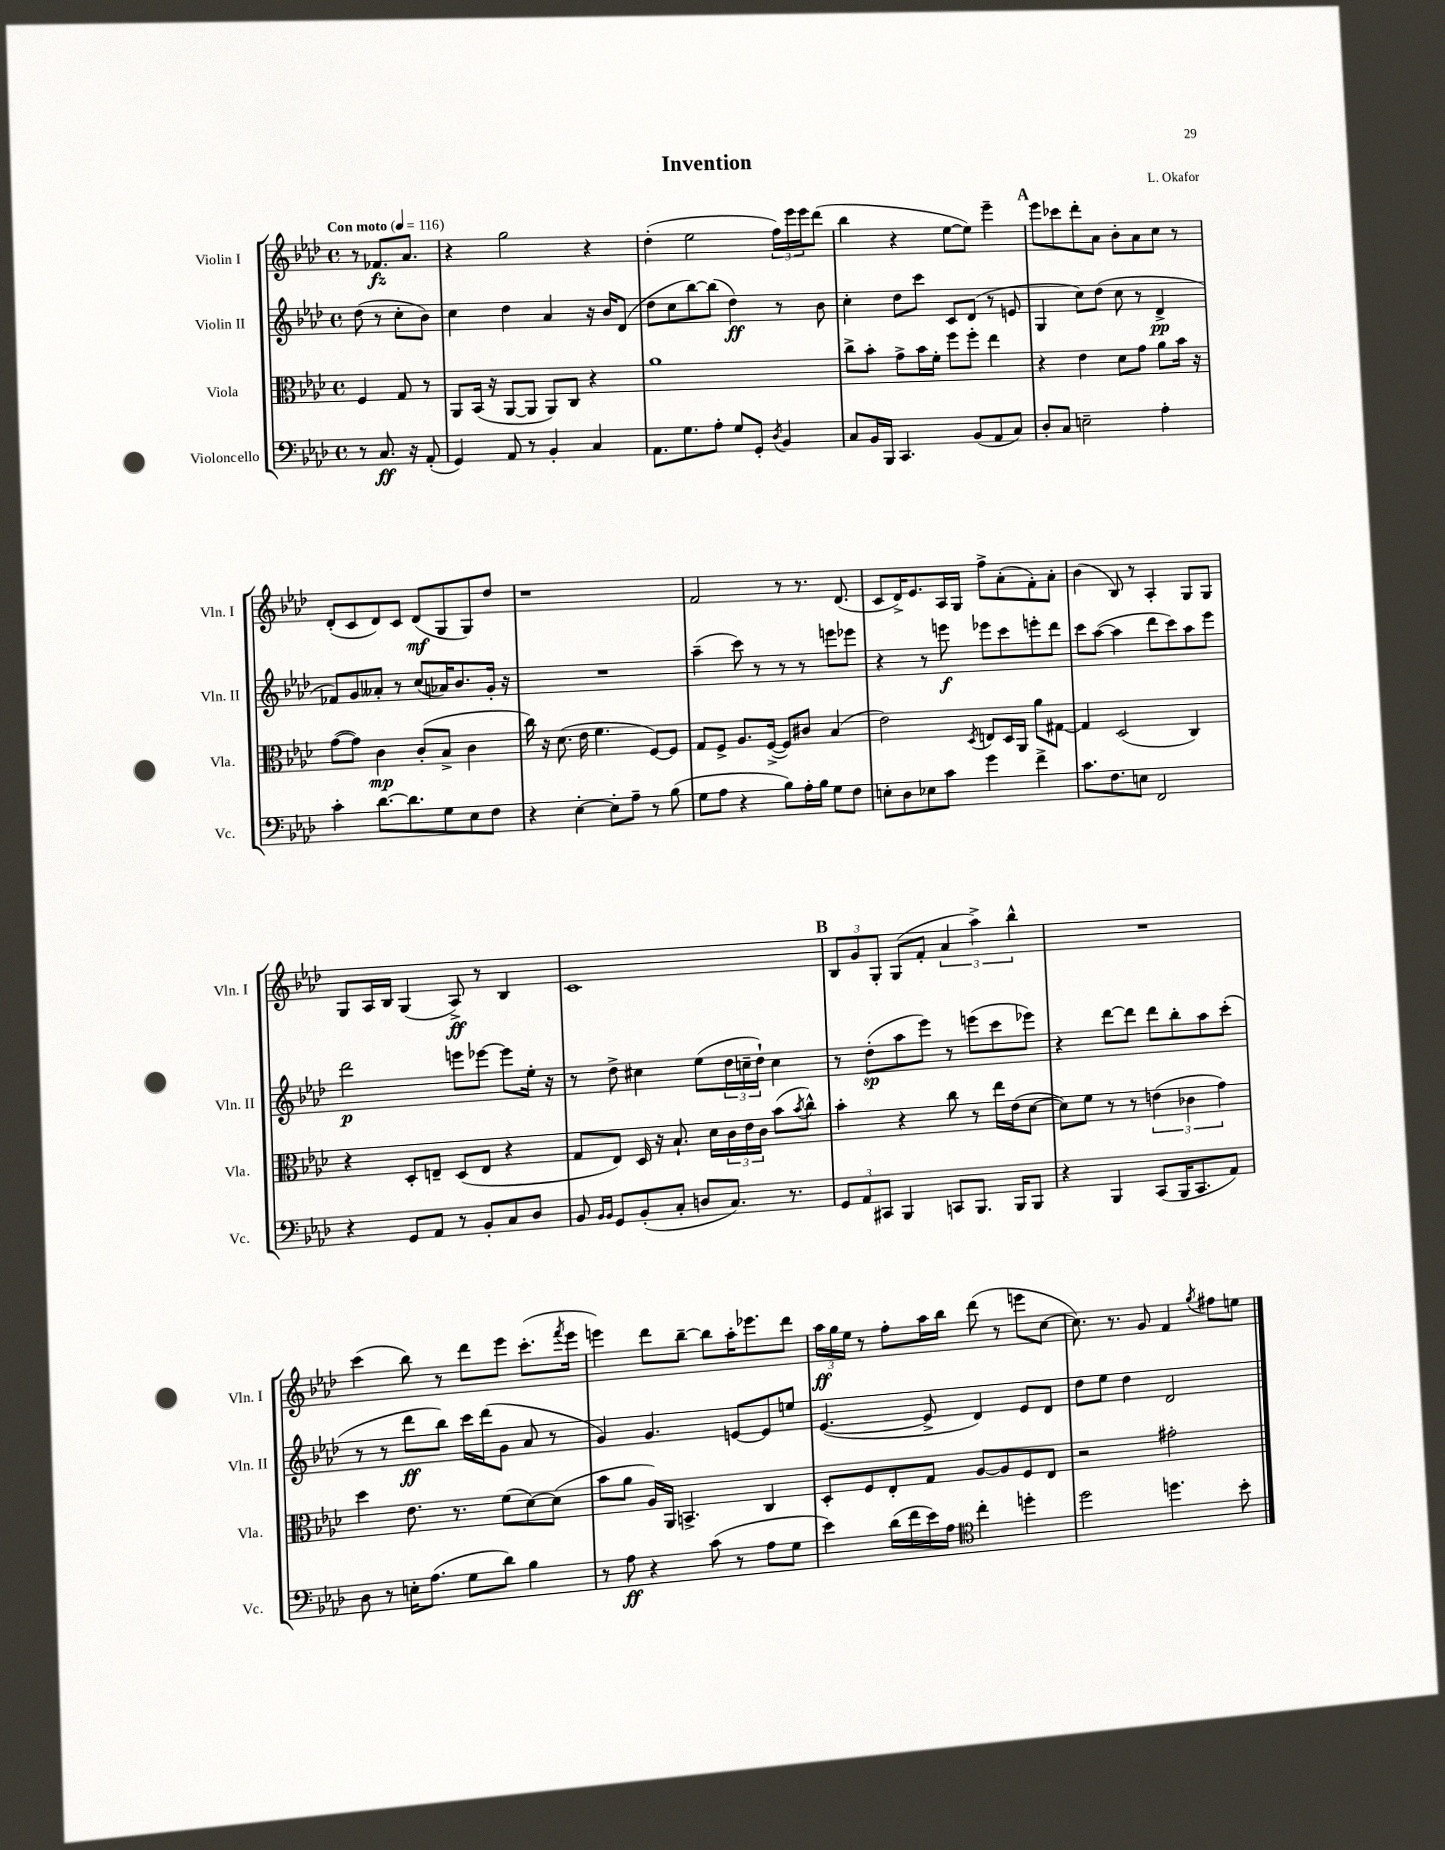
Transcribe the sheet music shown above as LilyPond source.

\header { title = "Invention" composer = "L. Okafor" }
<<
\new StaffGroup <<
\new Staff = "s0" \with { instrumentName = "Violin I" shortInstrumentName = "Vln. I" } {
    \clef treble \key aes \major \defaultTimeSignature \time 4/4 \partial 2 \tempo "Con moto" 4 = 116
    r8 fes'8.\fz aes'8. |
    r4 g''2 r4 |
    des''4-.( ees''2 \tuplet 3/2 { f''16) ees'''16 ees'''16 } des'''8( |
    bes''4 r4 ees''8~ ees''8) ees'''4-- |
    \mark \markup { \bold "A" } ees'''8 ces'''8 des'''8-. aes'8 bes'8-. aes'8 c''8 r8 |
    des'8-.( c'8 des'8) c'8 des'8\mf( g8 g8) des''8 |
    r1 |
    f'2 r8 r8. des'8.( |
    c'8 des'16->) ees'8. aes16 g16 f''8-> aes'8-.( f'8-.) aes'8-. |
    bes'4( bes8) r8 aes4-. g8 g8 |
    g8 aes16 bes16 g4( aes8->\ff) r8 bes4 |
    c'1 |
    \mark \markup { \bold "B" } \tuplet 3/2 { bes8 g'8 g8-. } g8( f'8-. \tuplet 3/2 { aes'4 aes''4->) bes''4-^ } |
    R1 |
    c'''4( bes''8) r8 des'''8 ees'''8 c'''8.-.( \acciaccatura { f'''8 } ees'''16 |
    e'''4) des'''8 bes''8~-- bes''8 aes''16-. ees'''8. des'''8 |
    \tuplet 3/2 { aes''16\ff g''16 ees''16 } r8 f''8-. aes''16 bes''16 des'''8( r8 e'''8 c''8~ |
    c''8.) r8. g'8 f'4 \acciaccatura { g''8 } fis''8 e''8 \bar "|." |
}
\new Staff = "s1" \with { instrumentName = "Violin II" shortInstrumentName = "Vln. II" } {
    \clef treble \key aes \major \defaultTimeSignature \time 4/4 \partial 2
    des''8( r8 c''8-. bes'8) |
    c''4 des''4 aes'4 r16 bes'16 des'8( |
    des''8 c''8 bes''8~) bes''8( des''4\ff) r8 bes'8 |
    c''4-. des''8 c'''8 c'8 des'8( r8 e'8 |
    \mark \markup { \bold "A" } g4 c''8) des''8( c''8 r8 des'4->\pp |
    fes'8) g'8 aeses'8-. r8 c''8( aes'16) bes'8. g'16-. r16 |
    R1 |
    aes''4--( c'''8) r8 r8 r8 e'''8 ees'''8 |
    r4 r8 e'''8\f ees'''8 c'''8 e'''8-. des'''8 |
    c'''8 aes''8~( aes''4 des'''8 c'''8) aes''8 ees'''8 |
    des'''2\p e'''8 ees'''8~ ees'''8 ees''16-. r16 |
    r8 des''8-> cis''4 ees''8( \tuplet 3/2 { des''16 c''16-- des''16-!) } c''4 |
    \mark \markup { \bold "B" } r8 des''8-.\sp( aes''8 ees'''8) r8 e'''8( c'''8 ees'''8) |
    r4 des'''8~ des'''8 des'''8 bes''8-. aes''8 c'''8-.( |
    r8 r8 des'''8\ff bes''8) c'''16 des'''16( g'8 aes'8 r8 |
    g'4) g'4. e'8~ e'8 e''8 |
    ees'4.~( ees'8-> des'4) ees'8 des'8 |
    des''8 ees''8 des''4 des'2 \bar "|." |
}
\new Staff = "s2" \with { instrumentName = "Viola" shortInstrumentName = "Vla." } {
    \clef alto \key aes \major \defaultTimeSignature \time 4/4 \partial 2
    f4 g8 r8 |
    aes,8 bes,16( r16 aes,8~ aes,8 aes,8) c8 r4 |
    aes'1 |
    c''8-> bes'8-. g'8-> bes'16 f'16-. f''8 f''8-. ees''4 |
    \mark \markup { \bold "A" } r4 ees'4 des'8 g'8 aes'8 bes'16 r16 |
    g'8~( g'8) c'4\mp c'8-.( bes8-> c'4 |
    c''16) r16 des'8.( ees'16 f'4. f8~) f8 |
    g8 f8-> aes8. f16~->( f8) cis'8 bes4( |
    ees'2) \acciaccatura { des8 } e8 des16 aes,16 aes'8 gis8~ |
    gis4 des2( c4) |
    r4 des8-. e8-- des8( e8 r4 |
    g8 ees8) des16 r16 bes8.-! des'16 \tuplet 3/2 { c'16 ees'16 c'16 } bes'8( \acciaccatura { bes'8 } c''8-^) |
    \mark \markup { \bold "B" } bes'4-. r4 c''8 r8 ees''16 ees'16( des'8~ |
    des'8) f'8 r8 r8 \tuplet 3/2 { e'4( ces'4 g'4) } |
    des''4 ees'8. r8. f'8( des'8~) des'8( |
    bes'8 aes'8 aes16) aes,16 b,4.-> c4 |
    des8-. f8 ees8-. g8 aes8~ aes8 f8 ees8 |
    r2 gis'2-. \bar "|." |
}
\new Staff = "s3" \with { instrumentName = "Violoncello" shortInstrumentName = "Vc." } {
    \clef bass \key aes \major \defaultTimeSignature \time 4/4 \partial 2
    r8 c8.\ff r16 aes,8-.( |
    g,4) aes,8 r8 bes,4-. c4 |
    aes,8. g8. aes8-. g8 g,8-. \acciaccatura { des8 } bes,4 |
    c8 bes,16 bes,,16 c,4. bes,8( aes,8 c8) |
    \mark \markup { \bold "A" } des8-. c8 e2-- aes4-. |
    c'4-. des'8.~ des'8. g8 ees8 f8 |
    r4 ees4~-. ees8-. aes8-- r8 bes8( |
    g8 aes8 r4 bes8) aes16-. bes16 g8 f8 |
    e8-. des8 ees8 c'8 g'4 f'4-> |
    c'8. f8. e8 f,2 |
    r4 g,8 aes,8 r8 bes,8-. c8 des8 |
    bes,8 \grace { bes,16 bes,16 } g,8 bes,8-.( c8-. d8 c8.) r8. |
    \mark \markup { \bold "B" } \tuplet 3/2 { g,8 aes,8 cis,8 } bes,,4 c,8 bes,,8. bes,,16 bes,,8 |
    r4 bes,,4 c,8( bes,,16 c,8. aes,8) |
    des8 r8 e16-. aes8.( g8 des'8) bes4 |
    r8 aes8\ff r4 c'8( r8 aes8 g8 |
    ees'4) des'16( f'16 ees'16) aes16 \clef tenor c''4-. d''4-. |
    des''2 d''4. bes'8-. \bar "|." |
}
>>
>>
\layout { \context { \Score \remove "Bar_number_engraver" } }
